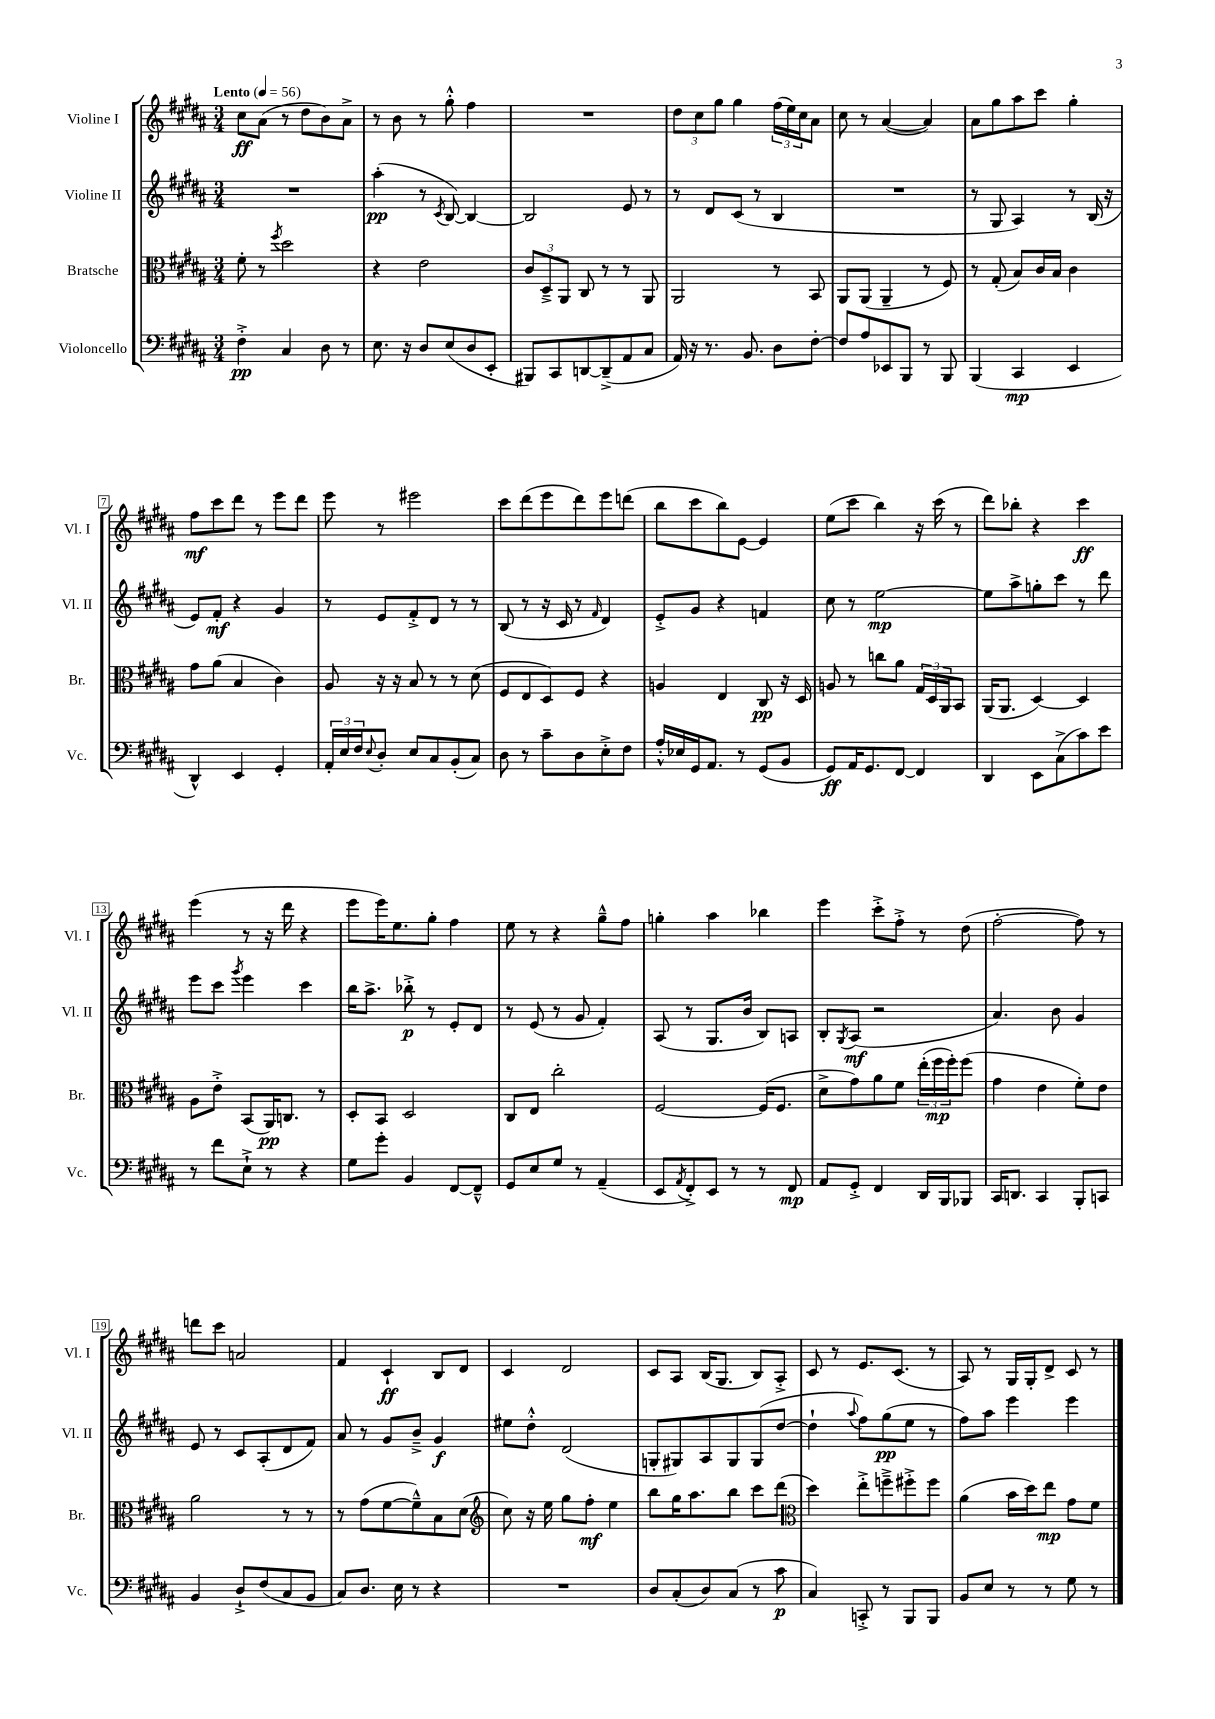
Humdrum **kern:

**kern	**kern	**kern	**kern
*staff4	*staff3	*staff2	*staff1
*clefF4	*clefC3	*clefG2	*clefG2
*k[f#c#g#d#a#]	*k[f#c#g#d#a#]	*k[f#c#g#d#a#]	*k[f#c#g#d#a#]
*M3/4	*M3/4	*M3/4	*M3/4
*MM56	*MM56	*MM56	*MM56
4F#'^	8f#'	2.r	8cc#
.	8r	.	(8a#
.	8qff#	.	.
4C#	2dd#	.	8r
.	.	.	8dd#
8D#	.	.	8b)
8r	.	.	8a#^
=	=	=	=
8.E	4r	(4aa#'	8r
.	.	.	8b
16r	.	.	.
8D#	2e	8r	8r
.	.	8qc#	.
(8E	.	[8B)	8gg#'^^
8D#	.	4B_	4ff#
8EE'	.	.	.
=	=	=	=
8BBB#)	12c#	2B]	2.r
.	12D#~^	.	.
8CC#	.	.	.
.	12AA#	.	.
[8DD	8C#	.	.
(8DD~^]	8r	.	.
8AA#	8r	8e	.
8C#	8AA#	8r	.
=	=	=	=
16AA#)	2AA#	8r	12dd#
16r	.	.	.
.	.	.	12cc#
8.r	.	8d#	.
.	.	.	12gg#
.	.	(8c#	4gg#
8.BB	.	.	.
.	.	8r	.
8D#	8r	4B	(24ff#
.	.	.	24ee)
.	.	.	24cc#
[8F#'	8BB	.	8a#
=	=	=	=
8F#]	8AA#	2.r	8cc#
8A#	(8AA#	.	8r
8EE-	4AA#~	.	([4a#
8BBB	.	.	.
8r	8r	.	4a#])
8BBB	8F#)	.	.
=	=	=	=
(4BBB	8r	8r	8a#
.	(8G#'	8G#	8gg#
4CC#	8B)	4A#)	8aa#
.	16c#	.	8ccc#
.	16B	.	.
4EE	4c#	8r	4gg#'
.	.	(16B	.
.	.	16r	.
=	=	=	=
4DD#^^)	8g#	8e)	8ff#
.	(8a#	8f#'	8ccc#
4EE	4B	4r	8ddd#
.	.	.	8r
4GG#'	4c#)	4g#	8eee
.	.	.	8ddd#
=	=	=	=
24AA#'	8A#	8r	8eee
24E	.	.	.
24F#	.	.	.
8qqE	.	.	.
8D#'	16r	8e	8r
.	16r	.	.
8E	8B	8f#'^	2eee#
8C#	8r	8d#	.
(8BB'	8r	8r	.
8C#)	(8d#	8r	.
=	=	=	=
8D#	8F#	(8B	8ccc#
8r	8E	8r	(8ddd#
8c#~	8D#)	16r	8eee
.	.	16c#	.
8D#	8F#	8r	8ddd#)
.	.	16qqf#	.
8E'^	4r	4d#)	8eee
8F#	.	.	(8ddd
=	=	=	=
16A#'^^	4A	8e'^	8bb
16E-	.	.	.
16GG#	.	8g#	8ccc#
8.AA#	.	.	.
.	4E	4r	8bb)
8r	.	.	[8e
(8GG#	8C#	4f	4e]
8BB	16r	.	.
.	16D#	.	.
=	=	=	=
8GG#)	8A	8cc#	(8ee
16AA#	8r	8r	8ccc#
8.GG#	.	.	.
.	8cc	[2ee	4bb)
[8FF#	8a#	.	.
4FF#]	24G#	.	16r
.	24D#	.	.
.	.	.	(16ccc#
.	24AA#	.	.
.	8BB	.	8r
=	=	=	=
4DD#	(16AA#	8ee]	8ddd#)
.	8.AA#	.	.
.	.	8aa#^	8bb-'
8EE	[4D#)	8gg'	4r
(8C#^	.	8ccc#	.
8c#)	4D#]	8r	4ccc#
8e	.	8ddd#	.
=	=	=	=
8r	8A#	8eee	(4eee
8f#	8e'^	8ccc#	.
.	.	8qggg#	.
8E`^	(8BB	4eee	8r
8r	16AA#)	.	16r
.	8.C	.	16ddd#
4r	.	4ccc#	4r
.	8r	.	.
=	=	=	=
8G#	8D#'	16bb	8eee
.	.	8.aa#^	.
8g#'	8BB	.	16eee)
.	.	.	8.ee
4BB	2D#	8bb-'^	.
.	.	8r	8gg#'
[8FF#	.	8e'	4ff#
8FF#~^^]	.	8d#	.
=	=	=	=
8GG#	8C#	8r	8ee
8E	8E	(8e	8r
8G#	2cc#'	8r	4r
8r	.	8g#	.
(4AA#~	.	4f#')	8gg#~^^
.	.	.	8ff#
=	=	=	=
8EE	[2F#	(8A#	4gg'
8qAA#	.	.	.
8FF#'^)	.	8r	.
8EE	.	8.G#	4aa#
8r	.	.	.
.	.	16b	.
8r	(16F#]	8B)	4bb-
.	8.F#	.	.
8FF#	.	8A	.
=	=	=	=
8AA#	8d#^	8B'	4eee
.	.	8qG#	.
8GG#'^	8g#)	(8A#	.
4FF#	8a#	2r	8ccc#'^
.	8f#	.	8ff#'^
16DD#	(24ee'	.	8r
.	24ff#	.	.
16BBB	.	.	.
.	24ff#')	.	.
8BBB-	(8ff#	.	(8dd#
=	=	=	=
16CC#	4g#	4.a#)	[2ff#'
8.DD	.	.	.
4CC#	4e	.	.
.	.	8b	.
8BBB'	8f#')	4g#	8ff#])
8CC	8e	.	8r
=	=	=	=
4BB	2a#	8e	8ddd
.	.	8r	8ccc#
8D#`^	.	8c#	2a
(8F#	.	(8A#'	.
8C#	8r	8d#	.
8BB	8r	8f#)	.
=	=	=	=
8C#)	8r	8a#	4f#
8.D#	(8g#	8r	.
.	[8f#	8g#	4c#`
16E	.	.	.
8r	8f#~^^])	8b~^	.
4r	8B	4g#	8B
.	(8d#	.	8d#
=	=	=	=
*	*clefG2	*	*
2.r	8cc#)	8ee#	4c#
.	16r	8dd#'^^	.
.	16ee	.	.
.	8gg#	(2d#	2d#
.	8ff#'	.	.
.	4ee	.	.
=	=	=	=
8D#	8bb	8G'	8c#
(8C#'	16gg#	8G#)	8A#
.	8.aa#	.	.
8D#)	.	8A#	(16B
.	.	.	8.G#
(8C#	8bb	8G#	.
8r	8ccc#	(8G#	8B)
8c#	(8ddd#	[8dd#	8A#'^
=	=	=	=
*	*clefC3	*	*
4C#)	4dd#)	4dd#`]	8c#
.	.	.	8r
.	.	8qqaa#	.
8CC'^	8ee'^	8ff#)	8.e
8r	8ff~^	(8gg#	.
.	.	.	(8.c#
8BBB	8ff#'^	8ee	.
8BBB	8ff#	8r	8r
=	=	=	=
8BB	(4a#	8ff#)	8A#)
8E	.	8aa#	8r
8r	16b	4eee	16G#
.	16dd#)	.	16G#'
8r	8ee	.	8d#^
8G#	8g#	4eee	8c#
8r	8f#	.	8r
==	==	==	==
*-	*-	*-	*-
